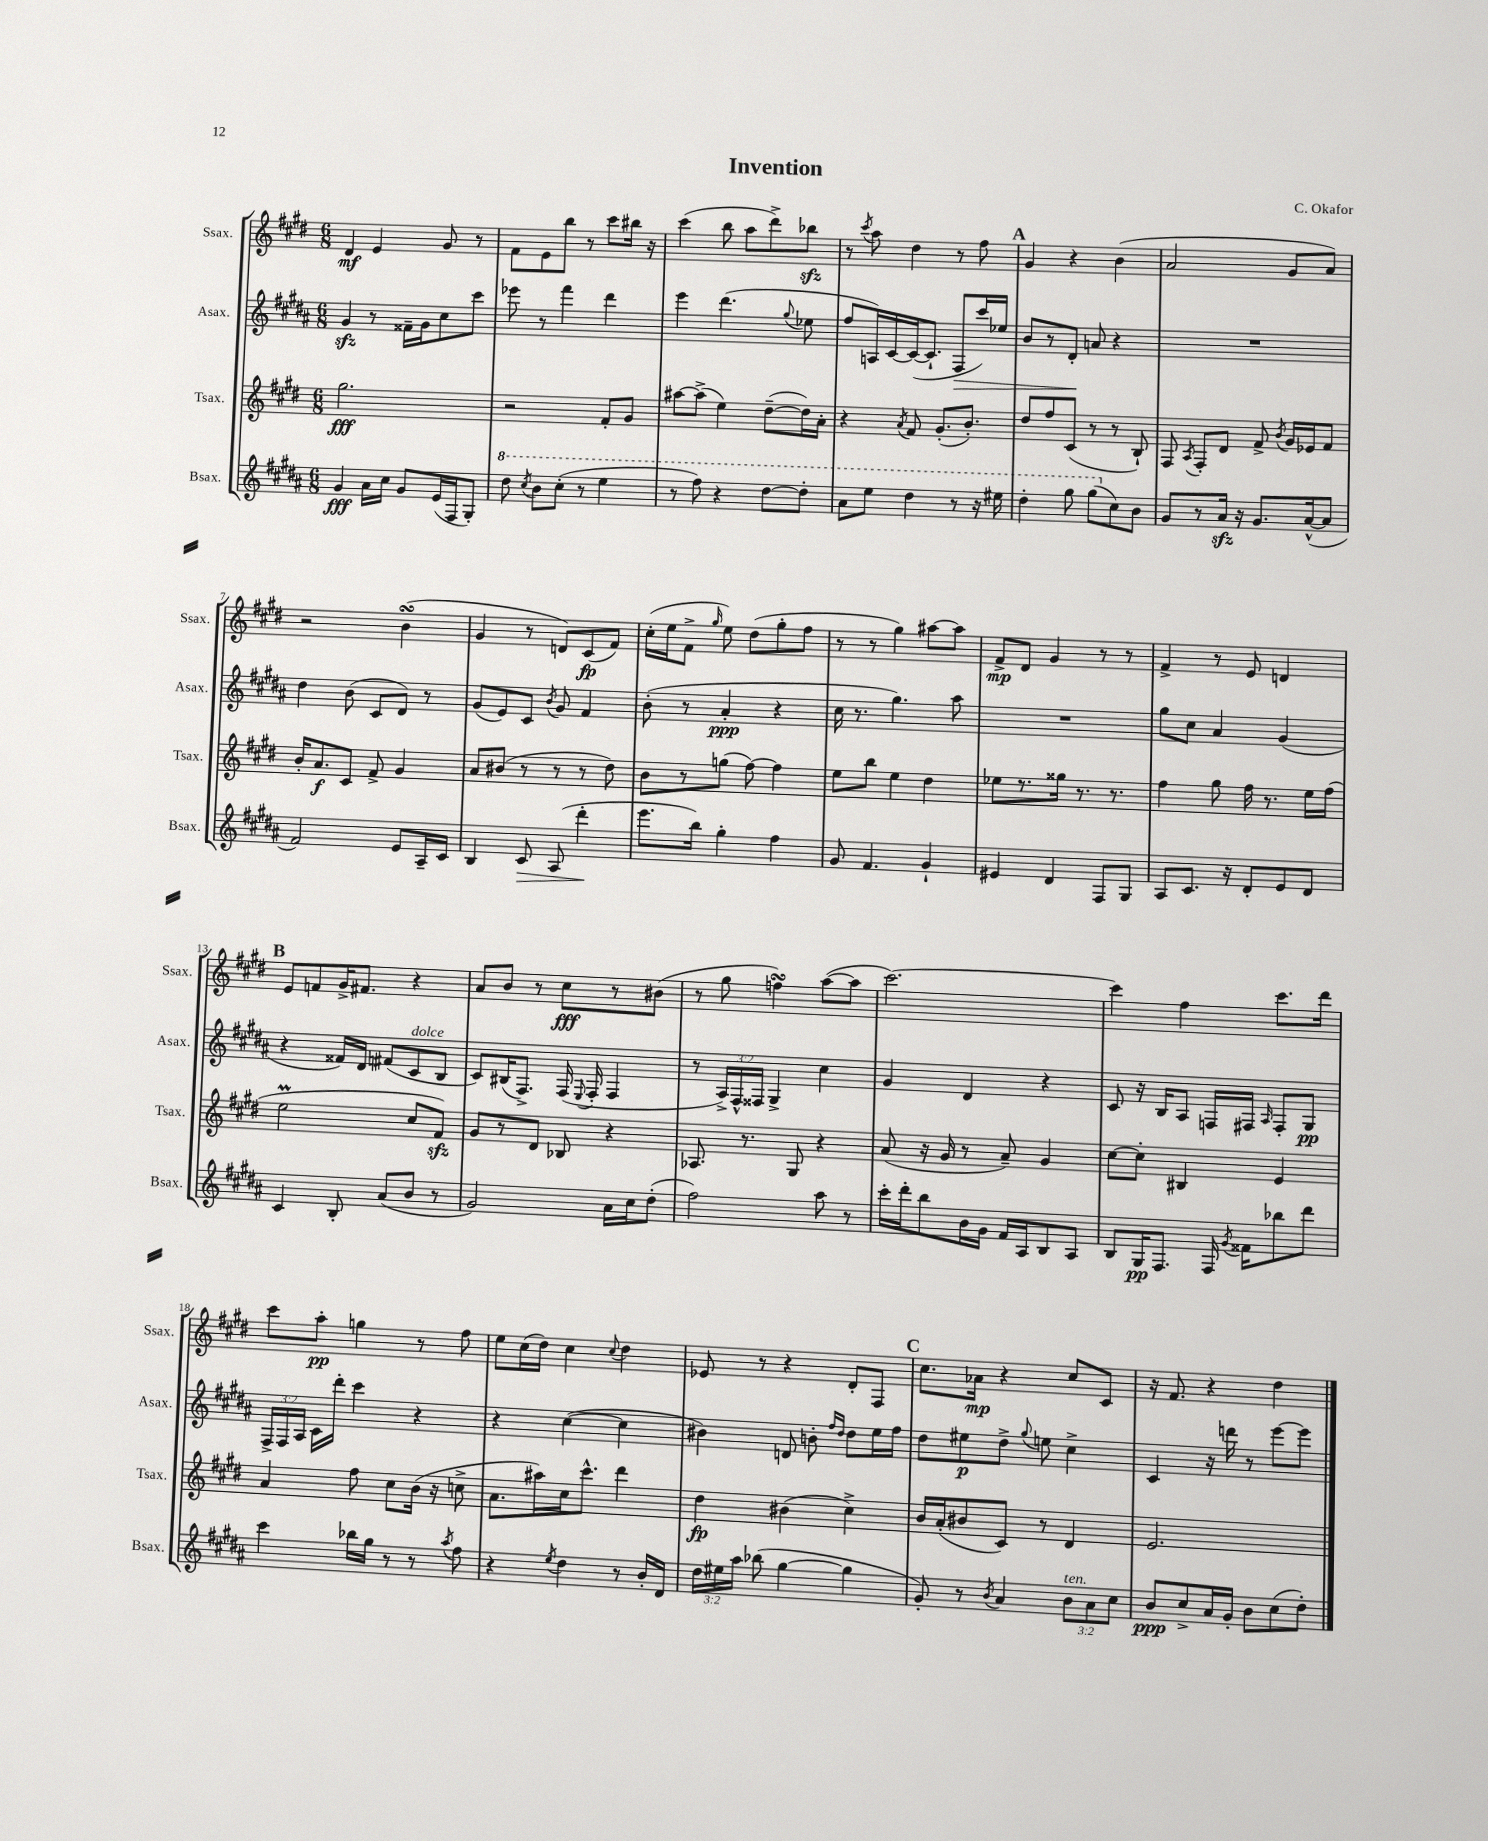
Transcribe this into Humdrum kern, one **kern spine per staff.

**kern	**kern	**kern	**kern
*staff4	*staff3	*staff2	*staff1
*clefG2	*clefG2	*clefG2	*clefG2
*k[f#c#g#d#a#]	*k[f#c#g#d#]	*k[f#c#g#d#a#]	*k[f#c#g#d#]
*M6/8	*M6/8	*M6/8	*M6/8
4g#	2.gg#	4g#	4d#
16a#	.	8r	4e
16cc#	.	.	.
8g#	.	16f##~	.
.	.	16g#	.
(16e	.	8cc#	8g#
16F#	.	.	.
8G#')	.	8ccc#	8r
=	=	=	=
8ddd#	2r	8eee-	8f#
8qccc#	.	.	.
8bb	.	8r	8e
(8ccc#'	.	4fff#	8bb
8r	.	.	8r
4eee	8f#'	4ddd#	8ccc#
.	8g#	.	16bb#
.	.	.	16r
=	=	=	=
8r	[8aa#	4eee	(4ccc#
8fff#)	(8aa#^]	.	.
4r	4ee)	(4.ddd#	8bb
.	.	.	8aa
[8ddd#	([8dd#~	.	8ddd#^)
.	.	8qqgg#	.
8ddd#']	16dd#])	8ee-	8bb-
.	16a'	.	.
=	=	=	=
8aa#	4r	8ff#	8r
.	.	.	8qccc#
8eee	.	16A)	8aa
.	.	[16c#	.
.	8qa	.	.
4ddd#	8f#	(16c#_	4dd#
.	.	8.c#`]	.
.	(8.g#'	.	.
8r	.	8F#	8r
.	8.b')	.	.
16r	.	16ccc#)	8ff#
16eee#	.	16ee-	.
=	=	=	=
4ddd#'	8dd#	8b	4g#
.	8ff#	8r	.
8ggg#	(8c#	8d#'	4r
(8ggg#	8r	8a	.
8cc#)	8r	4r	(4b
8b	8B`)	.	.
=	=	=	=
8g#	8F#	2.r	2a
.	8qA	.	.
8r	8F#'	.	.
16a#	8d#	.	.
16r	.	.	.
8.g#	8f#^	.	.
.	8qb	.	.
.	16g#	.	8g#
([16a#^^	16e-	.	.
8a#]	8f#	.	8a)
=	=	=	=
2f#)	16b'	4dd#	2r
.	8.a	.	.
.	8c#	(8b	.
.	8f#^	8c#	.
8e	4g#	8d#)	(4b
16A#~	.	8r	.
16c#	.	.	.
=	=	=	=
4B	8a	(8g#	4g#
.	(8b#	8e)	.
8c#	8r	8c#	8r
.	.	8qb	.
(8A#	8r	8g#	8d)
4ddd#'	8r	4f#	(8c#
.	8dd#)	.	8f#)
=	=	=	=
8.eee	8b	(8b'	(16cc#'
.	.	.	16ee
.	8r	8r	8f#^
16bb)	.	.	.
.	.	.	16qqgg#
4gg#'	(8gg	4a#'	8ee)
.	[8ff#)	.	(8dd#
4ff#	4ff#]	4r	8gg#'
.	.	.	8ff#
=	=	=	=
8g#	8ee	16cc#	8r
.	.	8.r	.
4.f#	8bb	.	8r
.	4ee	4.gg#)	4gg#)
4g#`	4dd#	.	[8aa#
.	.	8aa#	8aa#]
=	=	=	=
4e#	8ee-	2.r	8f#^
.	8.r	.	8d#
4d#	.	.	4g#
.	16gg##	.	.
.	8.r	.	.
8F#	.	.	8r
.	8.r	.	.
8G#	.	.	8r
=	=	=	=
8A#	4ff#	8gg#	4f#^
8.c#	.	8cc#	.
.	8gg#	4a#	8r
16r	.	.	.
8d#'	16ff#	.	8e
.	8.r	.	.
8e	.	(4g#	4d
8d#	16ee	.	.
.	(16ff#	.	.
=	=	=	=
4c#	2ee	4r	8e
.	.	.	8f
8B'	.	16f##)	16g#^
.	.	16d#	8.f#
(8a#	.	(8f#	.
8b	8cc#	8c#	4r
8r	8f#)	8B	.
=	=	=	=
2g#)	8g#	8c#)	8a
.	8r	(16B#	8b
.	.	8.F#^)	.
.	8d#	.	8r
.	8B-	(16F#	8cc#
.	.	8qqE	.
.	.	16F#'	.
16a#	4r	4F#	8r
16cc#	.	.	.
(8dd#'	.	.	(8b#
=	=	=	=
2ff#)	8.A-	8r	8r
.	.	24A#^)	8gg#
.	.	24F#^^	.
.	8.r	.	.
.	.	24F##	.
.	.	4G#^	4ff)
.	8G#	.	.
8aa#	4r	4cc#	([8aa
8r	.	.	8aa]
=	=	=	=
16ccc#'	(8a	4g#	[2.ccc#)
16ddd#'	.	.	.
8bb	16r	.	.
.	16g#	.	.
16b	8r	4d#	.
16g#	.	.	.
16f#	8a~)	.	.
16A#	.	.	.
8B	4g#	4r	.
8A#	.	.	.
=	=	=	=
8B	[8cc#	8c#	4ccc#]
16G#	8cc#']	16r	.
8.F#	.	16B	.
.	4B#	8A#	4ff#
16F#	.	16F	.
8qg#	.	.	.
16f##	.	16F#	.
.	.	16qqA#	.
8bb-	4e	8F#'	8.ccc#
8ddd#	.	8G#	.
.	.	.	16ddd#
=	=	=	=
4ccc#	4a	24F#^	8ccc#
.	.	24F#	.
.	.	24A#	.
.	.	16c#	8aa'
.	.	16ddd#'	.
16bb-	8ff#	4ccc#	4gg
16gg#	.	.	.
8r	8cc#	.	.
8r	(16b	4r	8r
.	16r	.	.
8qaa#	.	.	.
8ff#	8cc^	.	8ff#
=	=	=	=
4r	8.a	4r	8ee
.	.	.	(16cc#
.	16aa#)	.	16dd#)
8qee	.	.	.
4dd#	16cc#	([4cc#	4cc#
.	8.ccc#^^	.	.
.	.	.	8qqcc#
8r	4ddd#	4cc#]	4dd#
16b'	.	.	.
16d#	.	.	.
=	=	=	=
24dd#	4dd#	4b#)	8e-
24ee#	.	.	.
24aa#	.	.	.
(8bb-	.	.	8r
[4gg#	(4b#	8d	4r
.	.	8b'	.
.	.	16qqff#	.
.	.	16qqdd#	.
4gg#]	4cc#^)	8dd#	8d#'
.	.	16ee	8F#
.	.	16ff#	.
=	=	=	=
8g#')	16b	8dd#	8.cc#
.	(16a'	.	.
8r	8b#	8ee#	.
.	.	.	16a-
8qb	.	.	.
4a#	8c#)	8dd#^	4r
.	.	8qqgg#	.
.	8r	8ee	.
12b	4d#	4cc#^	8cc#
12a#	.	.	.
.	.	.	8c#
12cc#	.	.	.
=	=	=	=
8b	2.e	4c#	16r
.	.	.	8.f#
8cc#^	.	.	.
16a#	.	16r	4r
16g#'	.	16ddd	.
8b	.	8r	.
(8cc#	.	[8eee	4dd#
8dd#')	.	8eee]	.
==	==	==	==
*-	*-	*-	*-
